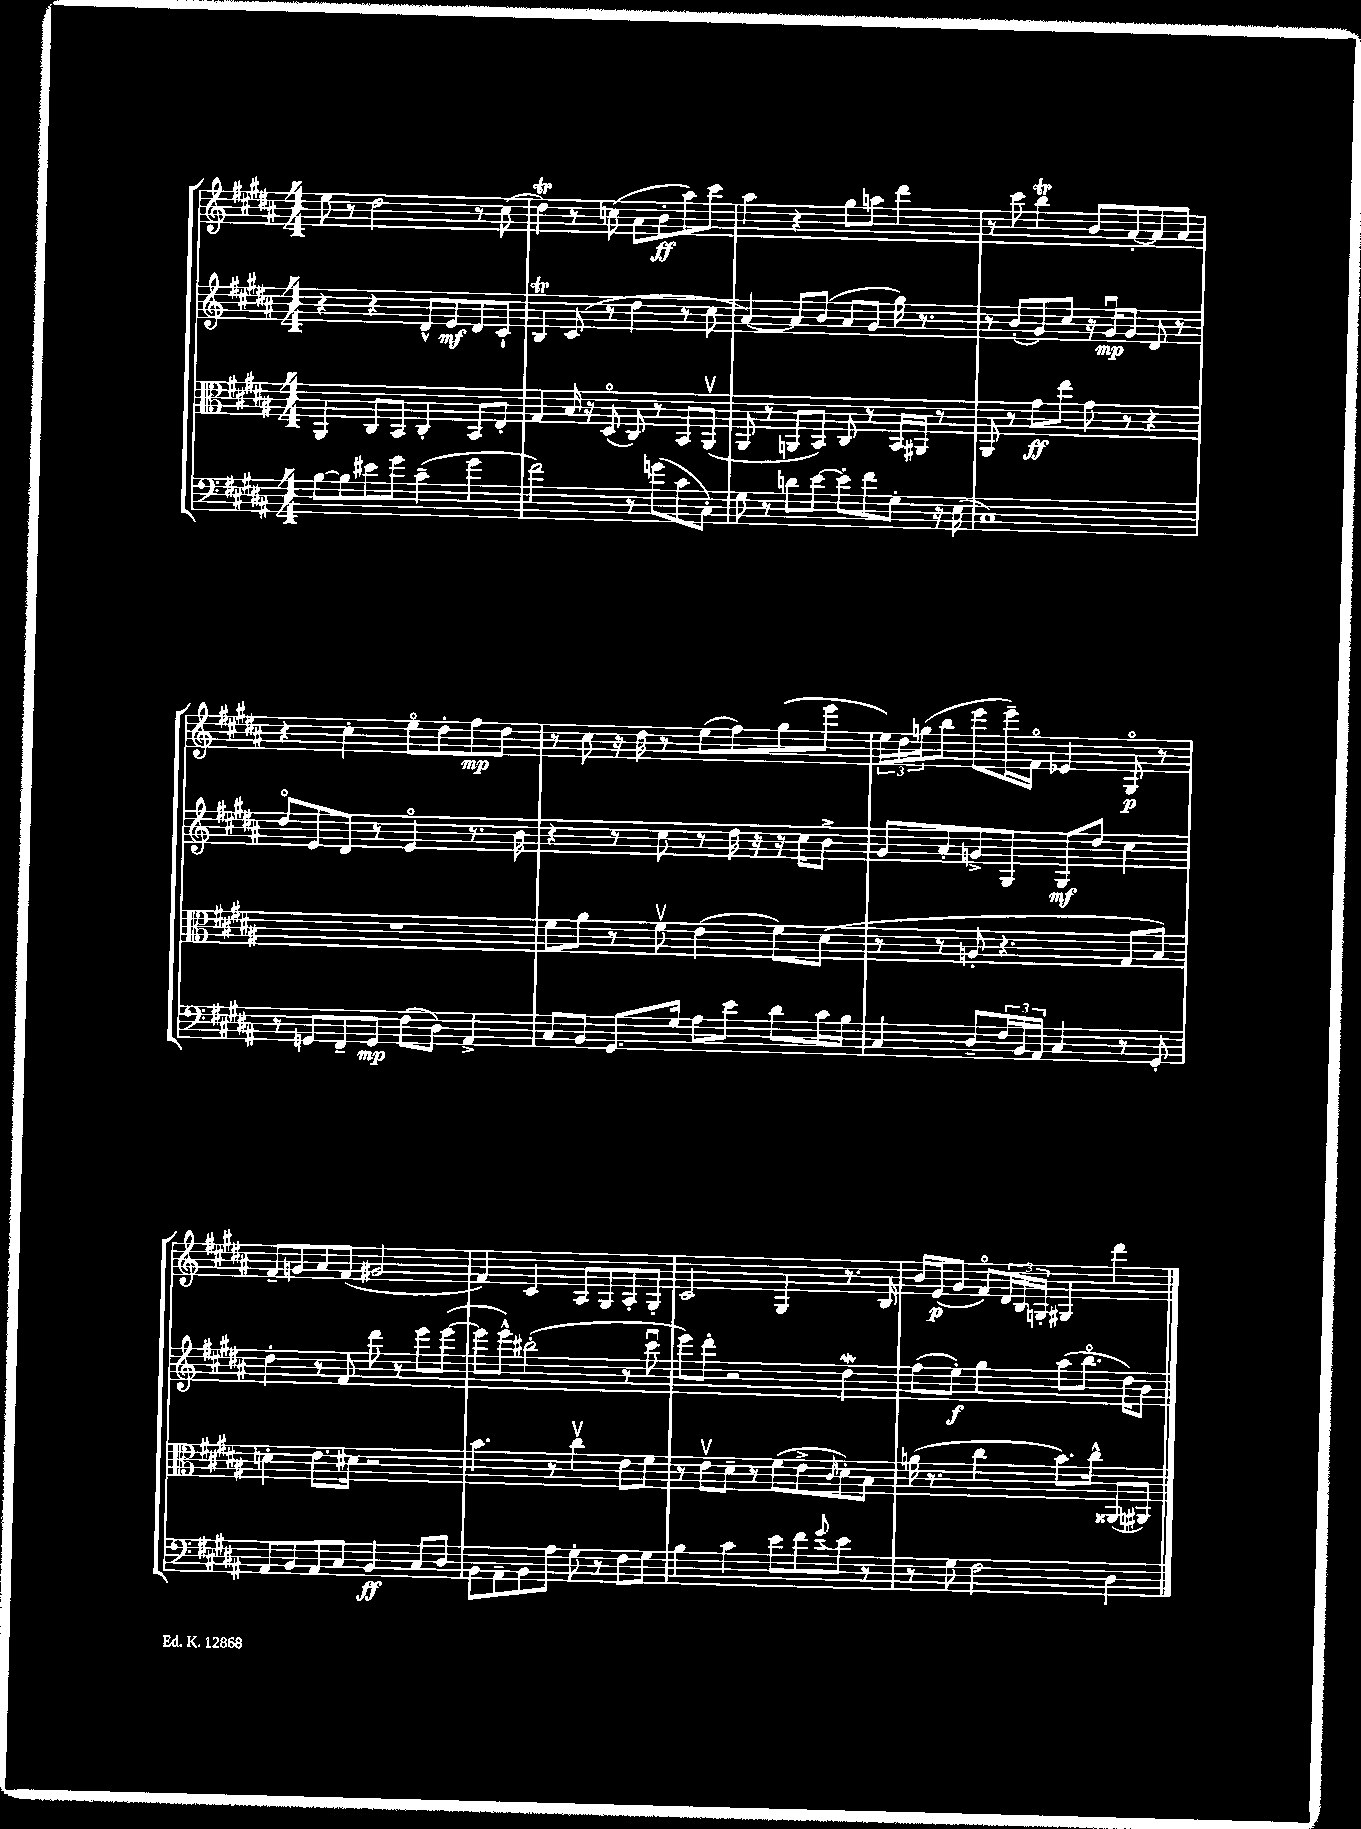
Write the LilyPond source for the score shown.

<<
\new StaffGroup <<
\new Staff = "s0" {
    \clef treble \key b \major \numericTimeSignature \time 4/4
    e''8 r8 dis''2 r8 cis''8( |
    dis''4\trill) r8 c''8( ais'8 b'8-.\ff ais''8) cis'''8 |
    ais''4 r4 gis''8 a''8 dis'''4 |
    r8 cis'''8 b''4\trill b'8 ais'8~-. ais'8 ais'8 |
    r4 cis''4-. e''8\flageolet dis''8-. fis''8\mp dis''8 |
    r8 cis''8 r16 dis''16 r8 e''8( fis''8) gis''8( e'''8 |
    \tuplet 3/2 { e''16) dis''16 g''16( } b''8 e'''8 e'''16--) fis'16\flageolet ees'4 gis8\flageolet\p r8 |
    fis'8-- g'8 ais'8 fis'8( gis'2 |
    fis'4) cis'4 ais8 gis8 ais8-. gis8-. |
    cis'2 gis4 r8. b16 |
    b'16 e'16\p( gis'8 fis'8\flageolet) \tuplet 3/2 { dis'16 b16 g16-. } gis4 dis'''4 \bar "|." |
}
\new Staff = "s1" {
    \clef treble \key b \major \numericTimeSignature \time 4/4
    r4 r4 dis'8-^ e'8\mf dis'8 cis'8-! |
    b4\trill cis'8( r8 dis''4 r8 cis''8 |
    ais'4~) ais'8 b'8( ais'8 gis'8 gis''16) r8. |
    r8 b'8-.( gis'8) cis''8 r16 gis'16\downbow\mp gis'8 dis'8 r8 |
    dis''8\flageolet e'8 dis'8 r8 e'4\flageolet r8. b'16 |
    r4 r8 cis''8 r8 dis''16 r16 r16 cis''16 b'8-> |
    gis'8 ais'8-. g'8-> gis8 gis8\mf dis''8 cis''4 |
    dis''4-. r8 fis'8 dis'''8 r8 e'''8 e'''8~( |
    e'''8 e'''8-^) bis''2-.( r8 cis'''8\downbow |
    e'''8) dis'''8-. r2 dis''4\mordent |
    fis''8( e''8-.\f) gis''4 ais''8( b''8.\flageolet dis''16) b'8 \bar "|." |
}
\new Staff = "s2" {
    \clef alto \key b \major \numericTimeSignature \time 4/4
    ais,4 cis8 b,8 cis4-. b,8 e8-. |
    gis4 b16 r16 dis8\flageolet( cis8) r8 b,8 ais,8\upbow( |
    ais,8 r8 a,8 b,8) cis8 r8 b,16 ais,16 r8 |
    ais,8 r8 gis'8\ff e''8 gis'8 r8 r4 |
    R1 |
    fis'8 ais'8 r8 fis'8\upbow e'4( fis'8) dis'8( |
    r8 r8 a8-. r4. gis8 b8) |
    d'4-. e'8. dis'16 r2 |
    b'4. r8 cis''4\upbow e'8 fis'8 |
    r8 e'8\upbow dis'8-- r8 fis'8( e'8-> \grace { cis'16 } dis'8-.) b8 |
    a'16( r8. cis''4 b'8.) cis''16-^ aisis,8( ais,8) \bar "|." |
}
\new Staff = "s3" {
    \clef bass \key b \major \numericTimeSignature \time 4/4
    b8~ b8 eis'8 gis'8 cis'4--( gis'4 |
    fis'2) r8 g'8( cis'8 cis8-.) |
    gis8 r8 d'8 e'8~ e'8-. fis'8 gis8-. r16 e16( |
    cis1) |
    r8 g,8 fis,8-- g,8\mp fis8( dis8) ais,4-> |
    cis8 b,8 gis,8. gis16 ais8 e'8 dis'8 cis'16 b16 |
    cis4 dis8-- \tuplet 3/2 { fis16 b,16 ais,16 } cis4 r8 gis,8-. |
    ais,8 b,8 ais,8 cis8 b,4\ff cis8 dis8 |
    b,8 ais,8-- b,8 ais8 gis8-. r8 fis8 gis8 |
    b4 cis'4 e'8 fis'8 \appoggiatura { gis'8 } e'8 r8 |
    r8 gis8 fis2 dis4 \bar "|." |
}
>>
>>
\layout { \context { \Score \remove "Bar_number_engraver" } }
